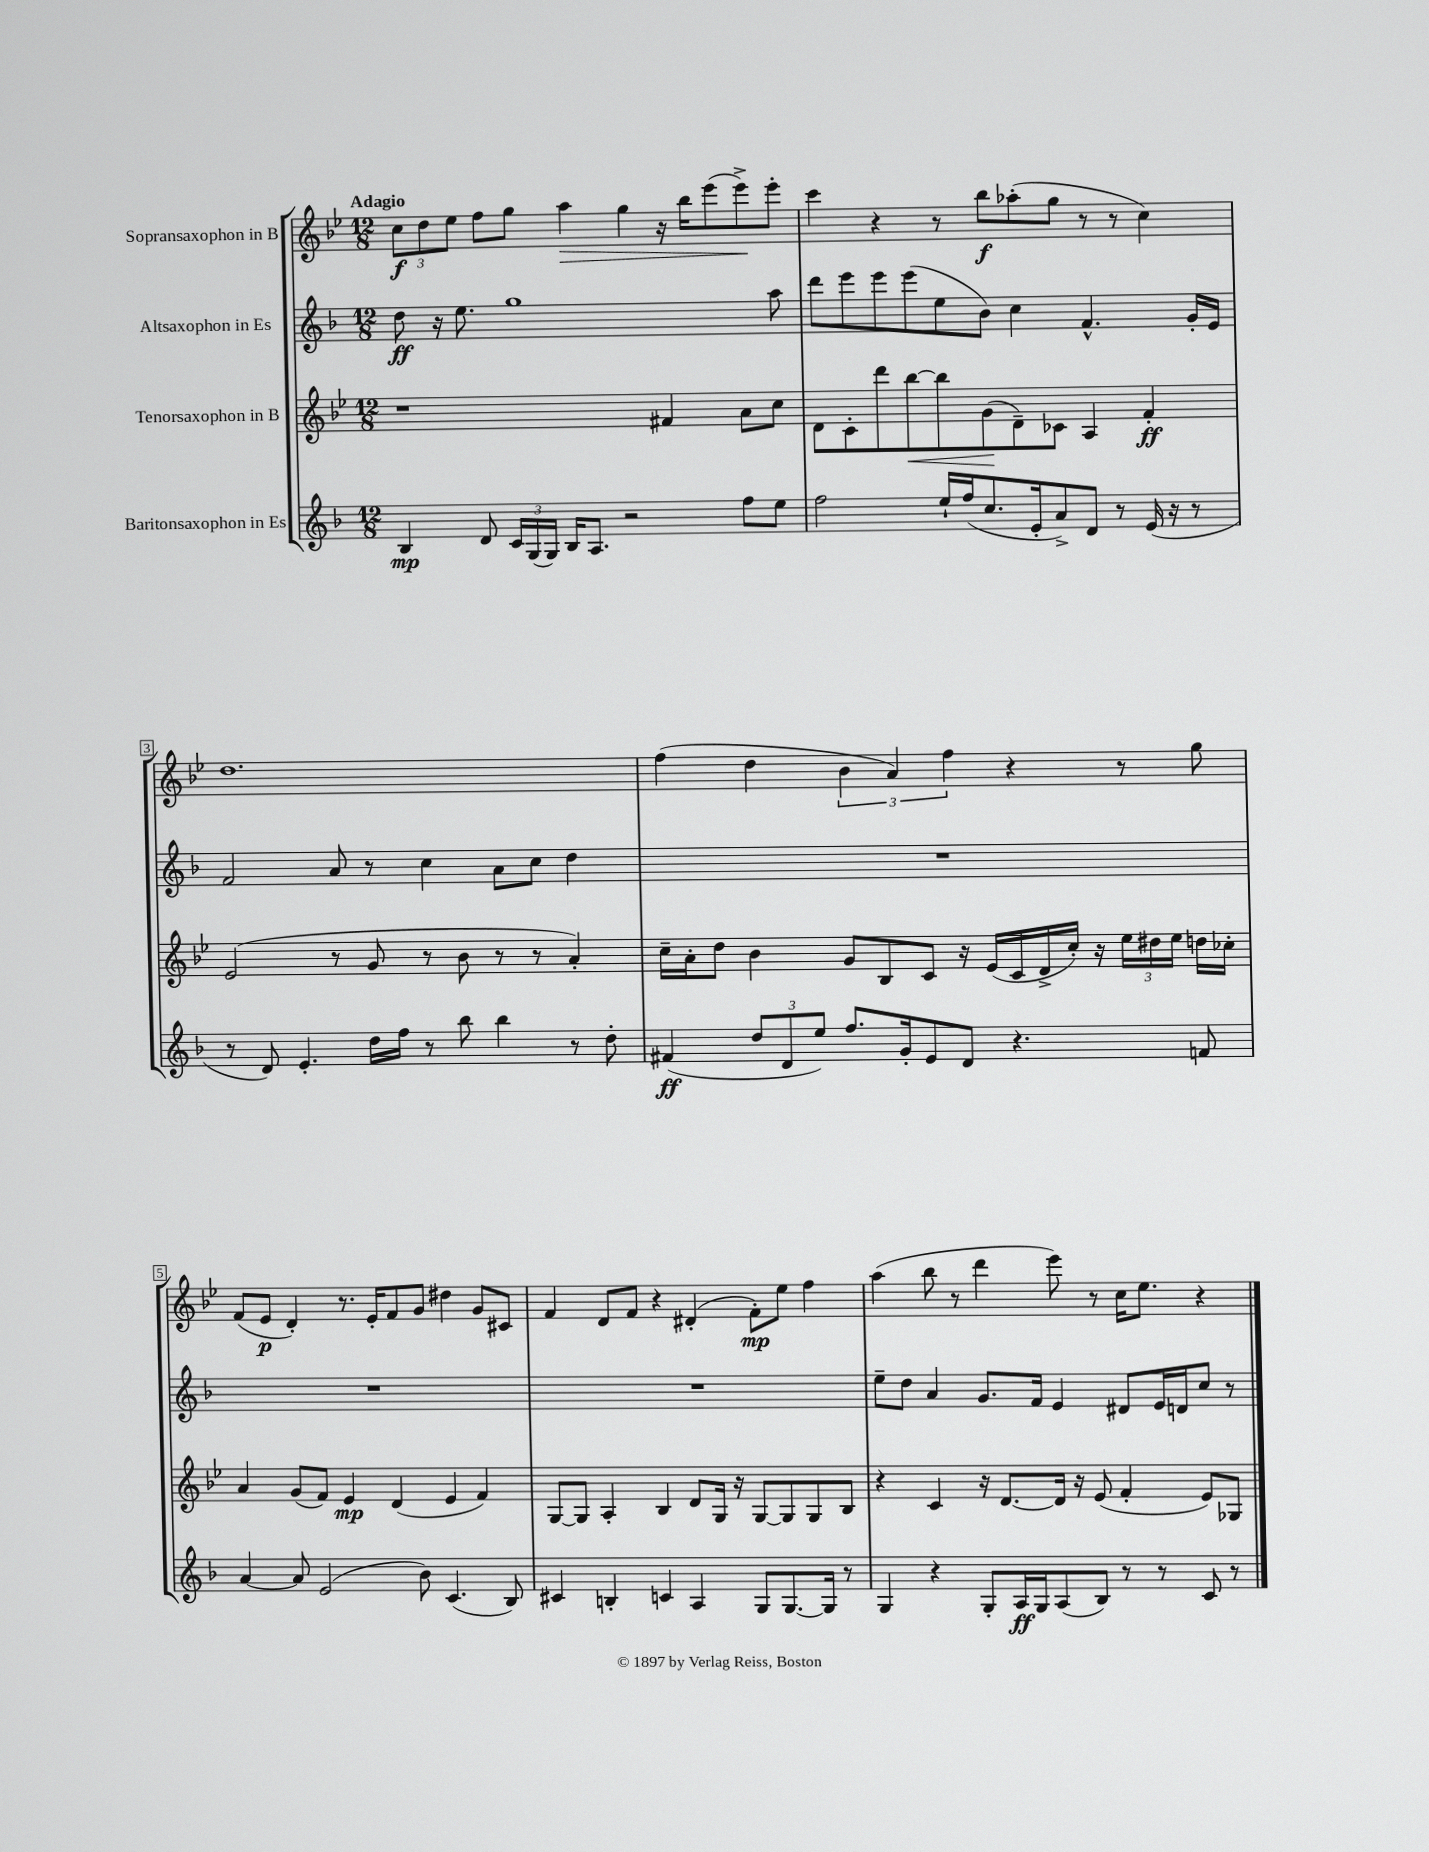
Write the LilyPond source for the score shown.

<<
\new StaffGroup <<
\new Staff = "s0" \with { instrumentName = "Sopransaxophon in B" } {
    \clef treble \key bes \major \numericTimeSignature \time 12/8 \tempo "Adagio"
    \autoBeamOff \tuplet 3/2 { c''8[\f d''8 ees''8] } f''8[ g''8] a''4\> g''4 r16 bes''16[ ees'''8( ees'''8->\!) ees'''8]-. |
    c'''4 r4 r8 bes''8[\f aes''8-.( g''8] r8 r8 c''4) |
    d''1. |
    f''4( d''4 \tuplet 3/2 { bes'4 a'4) f''4 } r4 r8 g''8 |
    f'8[( ees'8]\p d'4-.) r8. ees'16[-. f'8 g'8] dis''4 g'8[ cis'8] |
    f'4 d'8[ f'8] r4 dis'4-.( f'8[-.\mp) ees''8] f''4 |
    a''4( bes''8 r8 d'''4 ees'''8) r8 c''16[ ees''8.] r4 \bar "|." |
}
\new Staff = "s1" \with { instrumentName = "Altsaxophon in Es" } {
    \clef treble \key f \major \numericTimeSignature \time 12/8
    \autoBeamOff d''8\ff r16 e''8. g''1 a''8 |
    d'''8[ e'''8 e'''8 e'''8( e''8 bes'8]) c''4 f'4.-^ g'16[-. e'16] |
    f'2 a'8 r8 c''4 a'8[ c''8] d''4 |
    R1. |
    R1. |
    R1. |
    e''8[-- d''8] a'4 g'8.[ f'16] e'4 dis'8[ e'16 d'16 c''8] r8 \bar "|." |
}
\new Staff = "s2" \with { instrumentName = "Tenorsaxophon in B" } {
    \clef treble \key bes \major \numericTimeSignature \time 12/8
    \autoBeamOff r1 fis'4 a'8[ c''8] |
    d'8[ c'8-. d'''8 bes''8~\< bes''8 g'8\!( d'8--) ces'8] a4 f'4-.\ff |
    ees'2( r8 g'8 r8 bes'8 r8 r8 a'4-.) |
    c''16[-- a'16-. d''8] bes'4 g'8[ bes8 c'8] r16 ees'16[( c'16 d'16-> c''16]-.) r16 \tuplet 3/2 { ees''16[ dis''16 ees''16] } d''16[ ces''16]-. |
    a'4 g'8[( f'8]) ees'4\mp d'4( ees'4 f'4) |
    g8[~ g8] a4-. bes4 d'8[ g16] r16 g8[~ g8 g8 bes8] |
    r4 c'4 r16 d'8.[~ d'16] r16 ees'8( f'4-. ees'8[) ges8] \bar "|." |
}
\new Staff = "s3" \with { instrumentName = "Baritonsaxophon in Es" } {
    \clef treble \key f \major \numericTimeSignature \time 12/8
    \autoBeamOff bes4\mp d'8 \tuplet 3/2 { c'16[ g16( g16]) } bes16[ a8.] r2 f''8[ e''8] |
    f''2 e''16[-! f''16( c''8. e'16-. a'8->) d'8] r8 e'16( r16 r8 |
    r8 d'8) e'4.-. d''16[ f''16] r8 bes''8 bes''4 r8 d''8-. |
    fis'4\ff( \tuplet 3/2 { d''8[ d'8 e''8]) } f''8.[ g'16-. e'8 d'8] r4. f'8 |
    a'4~ a'8 e'2( bes'8) c'4.( bes8) |
    cis'4 b4-. c'4 a4 g8[ g8.~ g16] r8 |
    g4 r4 g8[-. a16\ff g16 a8( bes8]) r8 r8 c'8 r8 \bar "|." |
}
>>
>>
\layout { \context { \Score \override BarNumber.stencil = #(make-stencil-boxer 0.1 0.3 ly:text-interface::print) } }
